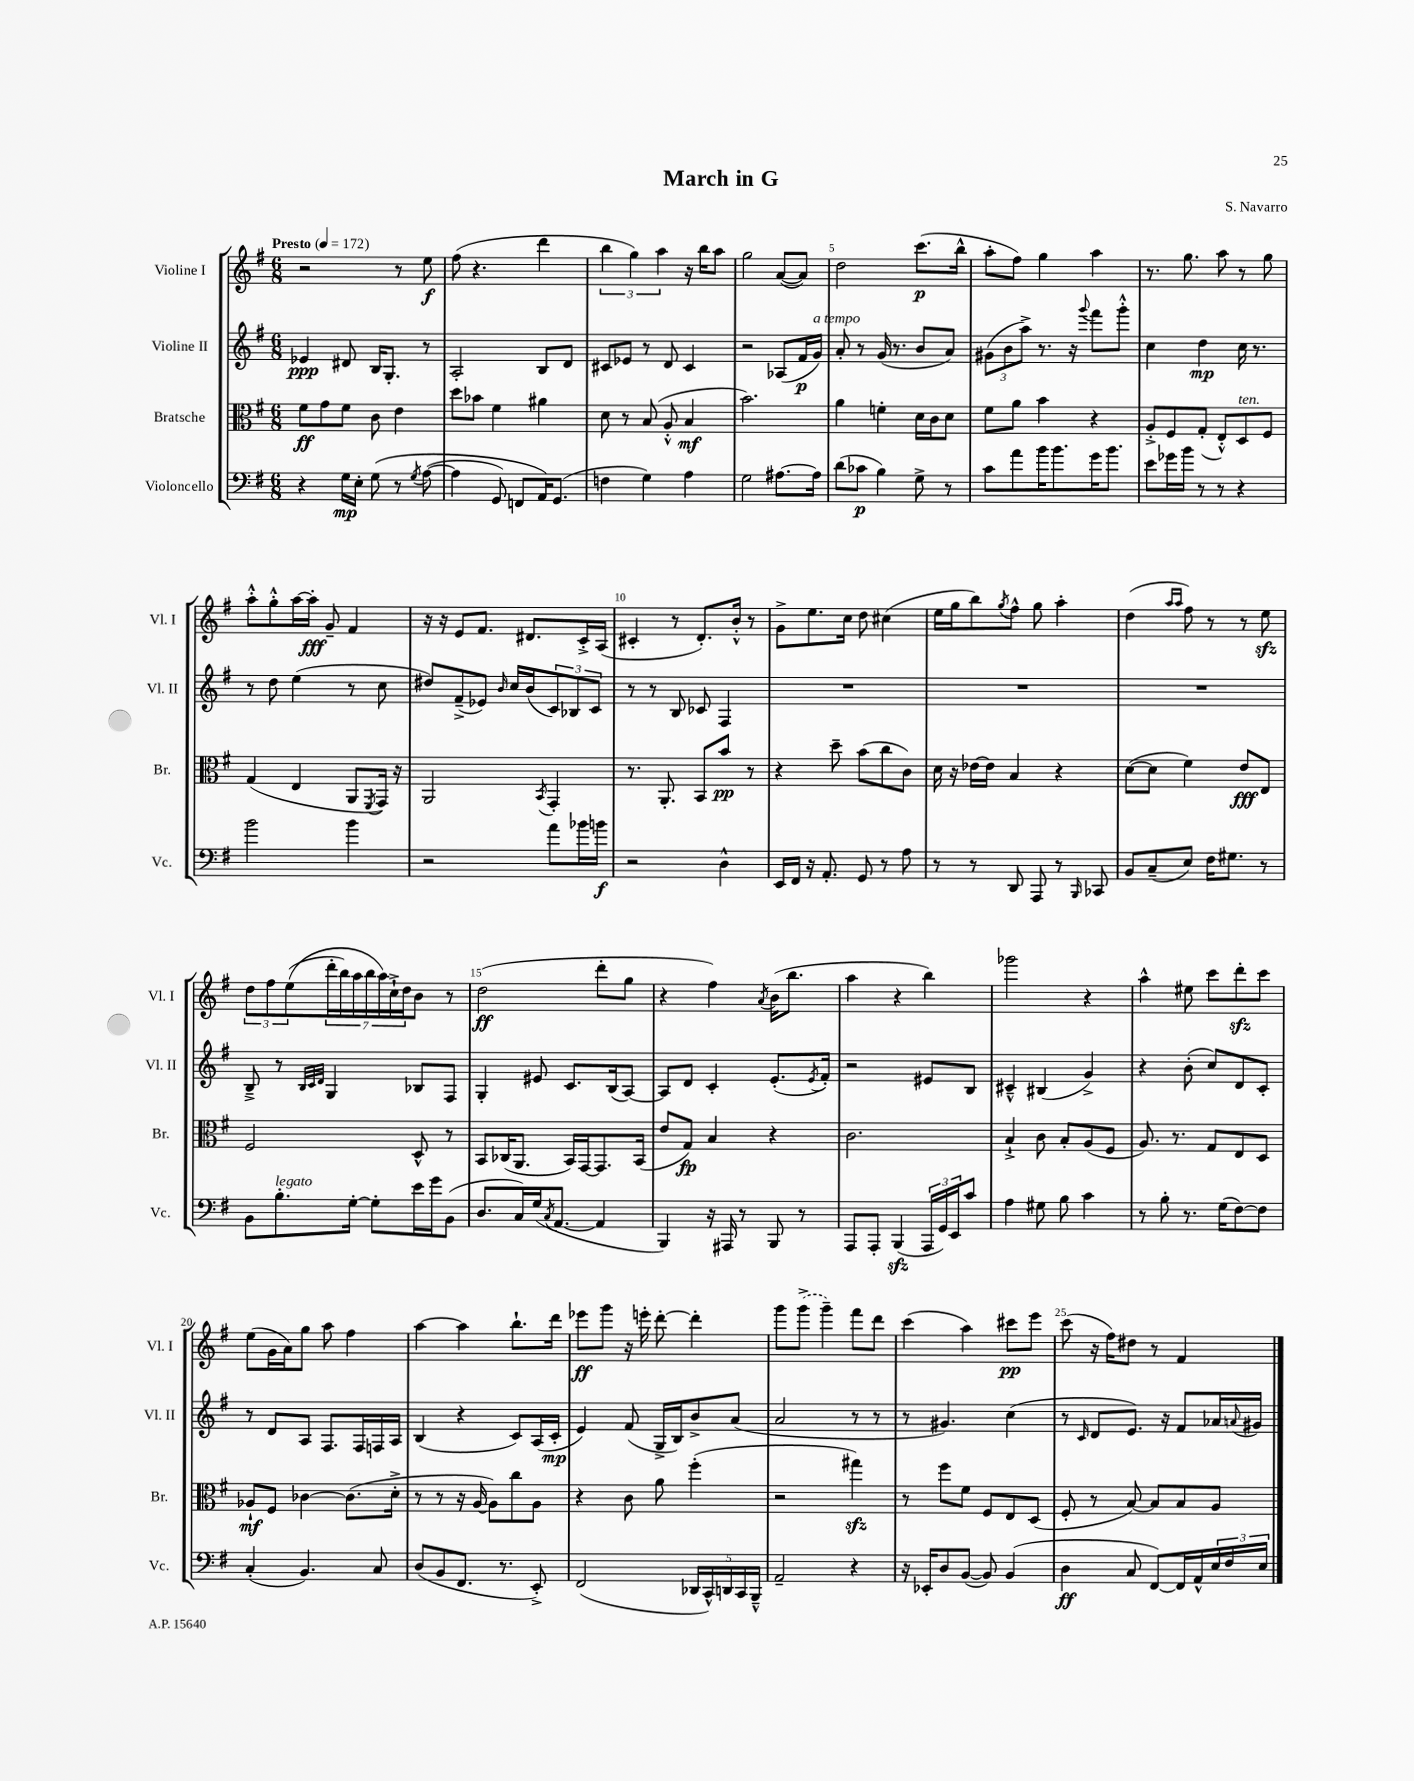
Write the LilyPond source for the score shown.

\header { title = "March in G" composer = "S. Navarro" }
<<
\new StaffGroup <<
\new Staff = "s0" \with { instrumentName = "Violine I" shortInstrumentName = "Vl. I" } {
    \clef treble \key g \major \numericTimeSignature \time 6/8 \tempo "Presto" 4 = 172
    r2 r8 e''8\f |
    fis''8( r4. d'''4 |
    \tuplet 3/2 { b''4 g''4) a''4 } r16 b''16 a''8 |
    g''2 a'8~( a'8) |
    d''2 c'''8.\p( b''16-^ |
    a''8-. fis''8) g''4 a''4 |
    r8. g''8. a''8 r8 g''8 |
    a''8-.-^ g''8-.-^ a''16~ a''16-.\fff g'8-- fis'4 |
    r16 r16 e'8 fis'8. dis'8. c'16-.-> a16( |
    cis'4-. r8 d'8.-.) b'16-.-^ r8 |
    g'8-> e''8. c''16 d''8 cis''4( |
    e''16 g''16 b''8) \acciaccatura { g''8 } fis''8-^ g''8 a''4-. |
    d''4( \grace { a''16 a''16 } fis''8) r8 r8 e''8\sfz |
    \tuplet 3/2 { d''8 fis''8 e''8(\( } \tuplet 7/4 { d'''16-. b''16) a''16 b''16 a''16\) c''16-!-> d''16 } b'8 r8 |
    d''2\ff( d'''8-. g''8 |
    r4 fis''4) \acciaccatura { a'8 } b'16( b''8. |
    a''4 r4 b''4) |
    ges'''2 r4 |
    a''4-^ eis''8 c'''8 d'''8-.\sfz c'''8 |
    e''8( g'16 a'16) g''8 a''8 fis''4 |
    a''4~ a''4 b''8.-! d'''16 |
    ees'''8\ff g'''8 r16 e'''16-. d'''8~-. d'''4-. |
    g'''8 \once \slurDashed g'''8->( g'''4--) fis'''8 d'''8 |
    c'''4( a''4) cis'''8\pp e'''8 |
    c'''8( r16 fis''16) dis''8 r8 fis'4 \bar "|." |
}
\new Staff = "s1" \with { instrumentName = "Violine II" shortInstrumentName = "Vl. II" } {
    \clef treble \key g \major \numericTimeSignature \time 6/8
    ees'4\ppp dis'8 b16 g8.-. r8 |
    a2-. b8 d'8 |
    cis'8 ees'8 r8 d'8 cis'4 |
    r2 aes8( fis'16\p g'16^\markup { \italic "a tempo" }) |
    a'8-. r8 g'16( r8. b'8 a'8) |
    \tuplet 3/2 { gis'8( b'8 a''8->) } r8. r16 \appoggiatura { g'''8 } fis'''8 g'''8-.-^ |
    c''4 d''4\mp c''16 r8. |
    r8 d''8 e''4( r8 c''8 |
    dis''8) fis'8--->( ees'8) \grace { b'16 } c''16 b'16( \tuplet 3/2 { c'8) bes8 c'8 } |
    r8 r8 b8 ces'8 fis4 |
    R2. |
    R2. |
    R2. |
    b8---> r8 \grace { b32 c'32 d'32 } g4 bes8 fis8 |
    g4-. eis'8 c'8. b16( a8~) |
    a8 d'8 c'4-. e'8.-.( \acciaccatura { e'8 } fis'16-.) |
    r2 eis'8 b8 |
    cis'4---^ bis4( g'4->) |
    r4 b'8-.( c''8) d'8 c'8-. |
    r8 d'8 a8 fis8. fis16 f16 a16 |
    b4( r4 c'8) a16( c'16-.\mp |
    e'4) fis'8( g16-> b16) b'8-> a'8( |
    a'2 r8 r8 |
    r8 gis'4.) c''4( |
    r8 \grace { c'16 } d'8 e'8.) r16 fis'8 aes'16 \appoggiatura { a'8 } gis'16 \bar "|." |
}
\new Staff = "s2" \with { instrumentName = "Bratsche" shortInstrumentName = "Br." } {
    \clef alto \key g \major \numericTimeSignature \time 6/8
    fis'8\ff g'8 fis'8 c'8 e'4 |
    d''8 bes'8 fis'4 ais'4 |
    d'8 r8 b8( a8-.-^ b4\mf |
    b'2.) |
    a'4 f'4-. d'16 c'16 d'8 |
    fis'8 a'8 b'4 r4 |
    a8-.-> fis8 g8-.( e8-.-^) d8^\markup { \italic "ten." } fis8 |
    g4( e4 a,8 \acciaccatura { fis,8 } g,16) r16 |
    a,2 \acciaccatura { b,8 } g,4-. |
    r8. a,8.-. b,8 b'8\pp r8 |
    r4 d''8-- b'8( c''8 c'8) |
    d'16 r16 ees'16~ ees'16 b4 r4 |
    d'8~( d'8 fis'4) e'8\fff e8 |
    fis2 d8-^ r8 |
    b,8 ces16( a,8. b,16) g,16~ g,8. b,16( |
    e'8 g8\fp) b4 r4 |
    c'2. |
    b4-!-> c'8 b8-. a8( fis8 |
    a8.) r8. g8 e8 d8 |
    aes8-!\mf fis8 ces'4~ ces'8.( d'16-.-> |
    r8 r8 r16 a16~ a8) c''8 a8 |
    r4 c'8 a'8 fis''4-.( |
    r2 gis''4\sfz) |
    r8 fis''8 fis'8 fis8 e8 d8( |
    fis8-. r8 b8~) b8 b8 a8 \bar "|." |
}
\new Staff = "s3" \with { instrumentName = "Violoncello" shortInstrumentName = "Vc." } {
    \clef bass \key g \major \numericTimeSignature \time 6/8
    r4 g16\mp e16-. g8\( r8 \acciaccatura { g8 } a8~( |
    a4 g,8) f,8 a,16\) g,8.( |
    f4 g4) a4 |
    g2 ais8.~ ais16 |
    d'8( ces'8\p b4) g8-> r8 |
    c'8 a'8 b'16 b'8. g'16 b'8. |
    e'8 ges'16 b'16 r8 r8 r4 |
    b'2 b'4 |
    r2 a'8 bes'16 b'16\f |
    r2 d4-^ |
    e,16 fis,16 r16 a,8.-. g,8 r8 a8 |
    r8 r8 d,8 a,,8 r8 \grace { b,,16 } ces,8 |
    b,8 c8--( e8) fis16 gis8. r8 |
    b,8 b8.-.^\markup { \italic "legato" } g16~-. g8-. e'16 g'16 b,8( |
    d8. c16) g16( \acciaccatura { c8 } a,8.~ a,4 |
    b,,4) r16 ais,,16 r8 b,,8 r8 |
    a,,8 a,,8-. b,,4\sfz( \tuplet 3/2 { a,,16 g,16) e,16 } c'8 |
    a4 gis8 b8 c'4 |
    r8 b8-. r8. g16( fis8~) fis8 |
    c4-.( b,4.) c8 |
    d8( b,8 fis,8. r8. e,8-.->) |
    fis,2( \tuplet 5/4 { des,16 c,16-^) d,16 c,16 b,,16---^ } |
    a,2-- r4 |
    r16 ees,16-. d8 b,8~( b,8) b,4( |
    d4\ff c8 fis,8~) fis,16 a,16-^ \tuplet 3/2 { e16 fis16 e16 } \bar "|." |
}
>>
>>
\layout { \context { \Score \override BarNumber.break-visibility = ##(#f #t #t) barNumberVisibility = #(every-nth-bar-number-visible 5) } }
